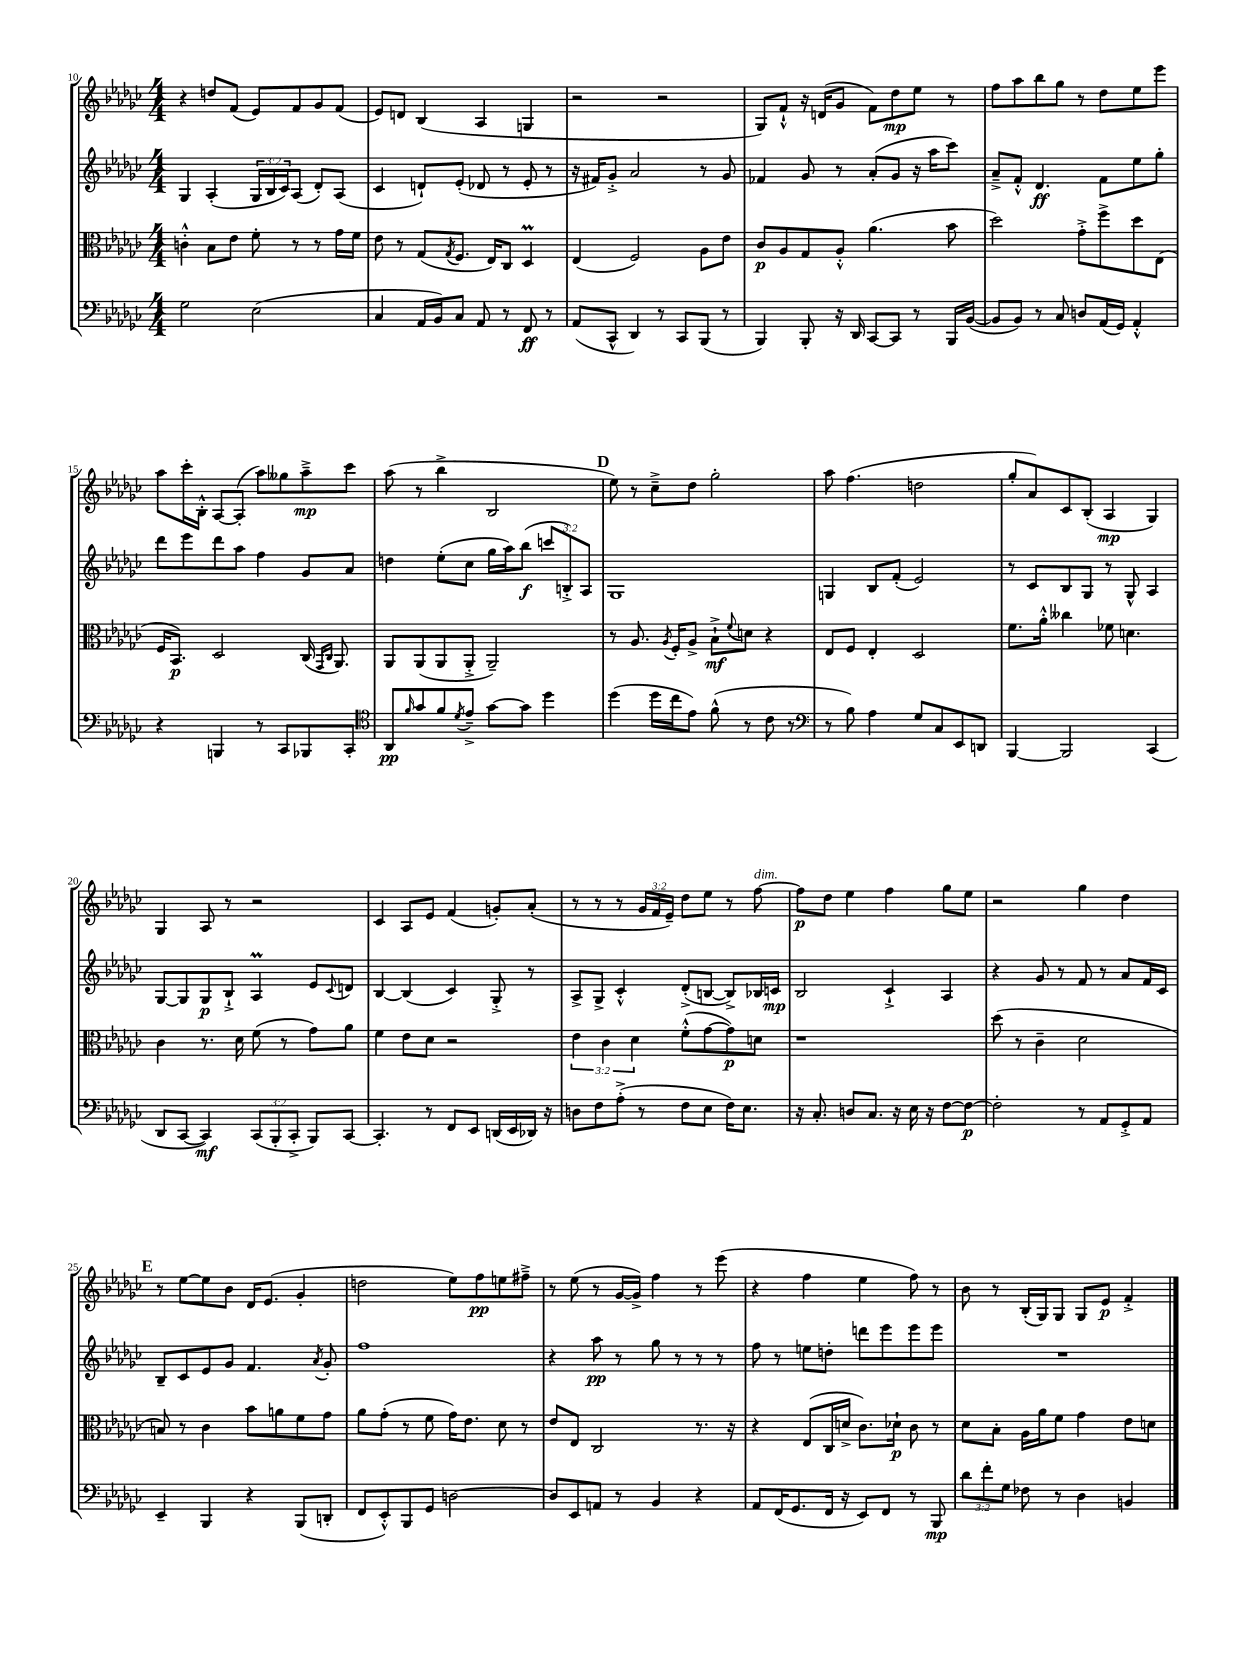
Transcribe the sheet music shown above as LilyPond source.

<<
\new StaffGroup <<
\new Staff = "s0" {
    \clef treble \key ges \major \numericTimeSignature \time 4/4 \override Staff.TupletNumber.text = #tuplet-number::calc-fraction-text
    r4 d''8 f'8( ees'8) f'8 ges'8 f'8( |
    ees'8) d'8 bes4( aes4 g4 |
    r2 r2 |
    ges8) f'8-!-^ r16 d'16( ges'8 f'8) des''8\mp ees''8 r8 |
    f''8 aes''8 bes''8 ges''8 r8 des''8 ees''8 ees'''8 |
    aes''8 ces'''16-. bes16-.-^ aes8~ aes8-.( aes''8) geses''8 aes''8--->\mp ces'''8 |
    aes''8( r8 bes''4-> bes2 |
    \mark \markup { \bold "D" } ees''8) r8 ces''8---> des''8 ges''2-. |
    aes''8 f''4.( d''2 |
    ges''8-. aes'8) ces'8 bes8-.( aes4\mp ges4) |
    ges4 aes8 r8 r2 |
    ces'4 aes8 ees'8 f'4( g'8-.) aes'8-.( |
    r8 r8 r8 \tuplet 3/2 { ges'16 f'16 ees'16--) } des''8 ees''8 r8 f''8~^\markup { \italic "dim." } |
    f''8\p des''8 ees''4 f''4 ges''8 ees''8 |
    r2 ges''4 des''4 |
    \mark \markup { \bold "E" } r8 ees''8~ ees''8 bes'8 des'16 ees'8.( ges'4-. |
    d''2 ees''8) f''8\pp e''8 fis''8---> |
    r8 ees''8( r8 ges'16~ ges'16->) f''4 r8 ees'''8( |
    r4 f''4 ees''4 f''8) r8 |
    bes'8 r8 bes16-.( ges16) ges8 ges8 ees'8\p f'4-.-> \bar "|." |
}
\new Staff = "s1" {
    \clef treble \key ges \major \numericTimeSignature \time 4/4 \override Staff.TupletNumber.text = #tuplet-number::calc-fraction-text
    ges4 aes4-.( \tuplet 3/2 { ges16 bes16 ces'16) } aes8( des'8-.) aes8( |
    ces'4 d'8-!) ees'8-.( des'8 r8 ees'8-. r8 |
    r16 fis'16) ges'8-.-> aes'2 r8 ges'8 |
    fes'4 ges'8 r8 aes'8-.( ges'8 r16 aes''16 ces'''8) |
    aes'8---> f'8-.-^ des'4.\ff f'8 ees''8 ges''8-. |
    des'''8 ees'''8 des'''8 aes''8 f''4 ges'8 aes'8 |
    d''4 ees''8-.( ces''8 ges''16 aes''16) bes''8\f( \tuplet 3/2 { c'''8 b8-.->) aes8 } |
    \mark \markup { \bold "D" } ges1 |
    g4 bes8 f'8-.( ees'2) |
    r8 ces'8 bes8 ges8 r8 ges8-^ aes4 |
    ges8~ ges8 ges8\p bes8-!-> aes4\prall ees'8 \appoggiatura { ces'8 } d'8 |
    bes4~ bes4( ces'4) ges8-.-> r8 |
    aes8-> ges8-> ces'4-.-^ des'8-.->( b8~ b8->) bes16 c'16\mp |
    bes2 ces'4-!-> aes4 |
    r4 ges'8 r8 f'8 r8 aes'8 f'16 ces'16 |
    \mark \markup { \bold "E" } bes8-- ces'8 ees'8 ges'8 f'4. \acciaccatura { aes'8 } ges'8-. |
    f''1 |
    r4 aes''8\pp r8 ges''8 r8 r8 r8 |
    f''8 r8 e''8 d''8-. d'''8 ees'''8 ees'''8 ees'''8 |
    R1 \bar "|." |
}
\new Staff = "s2" {
    \clef alto \key ges \major \numericTimeSignature \time 4/4 \override Staff.TupletNumber.text = #tuplet-number::calc-fraction-text
    c'4-.-^ bes8 ees'8 f'8-. r8 r8 ges'16 f'16 |
    ees'8 r8 ges8( \acciaccatura { ges8 } f8. ees16) ces8 des4\prall |
    ees4( f2) aes8 ees'8 |
    ces'8\p aes8 ges8 aes8-.-^ aes'4.( bes'8 |
    des''2) ges'8-.-> f''8-> des''8 ees8( |
    f16 bes,8.\p) des2 ces16( \grace { ges,16 ces16 } aes,8.) |
    aes,8 aes,8( aes,8 aes,8-.-> aes,2--) |
    \mark \markup { \bold "D" } r8 aes8. \acciaccatura { aes8 } f16-. aes8-> bes8-!->\mf \appoggiatura { f'8 } d'8 r4 |
    ees8 f8 ees4-. des2 |
    f'8. aes'16-.-^ ceses''4 fes'8 d'4. |
    ces'4 r8. des'16 f'8( r8 ges'8) aes'8 |
    f'4 ees'8 des'8 r2 |
    \tuplet 3/2 { ees'4 ces'4 des'4 } f'8-.-^( ges'8~ ges'8\p) d'8 |
    r1 |
    des''8( r8 ces'4-- des'2 |
    \mark \markup { \bold "E" } b8) r8 ces'4 bes'8 a'8 f'8 ges'8 |
    aes'8 ges'8-.( r8 f'8 ges'16) ees'8. des'8 r8 |
    ees'8 ees8 ces2 r8. r16 |
    r4 ees8( ces16 d'16-> ces'8.) des'16-!\p ces'8 r8 |
    des'8 bes8-. aes16 aes'16 f'8 ges'4 ees'8 d'8 \bar "|." |
}
\new Staff = "s3" {
    \clef bass \key ges \major \numericTimeSignature \time 4/4 \override Staff.TupletNumber.text = #tuplet-number::calc-fraction-text
    ges2 ees2( |
    ces4 aes,16 bes,16) ces8 aes,8 r8 f,8\ff r8 |
    aes,8( ces,8-^ des,4) r8 ces,8 bes,,8( r8 |
    bes,,4) bes,,8-. r16 des,16 ces,8~ ces,8 r8 bes,,16 bes,16~( |
    bes,8 bes,8) r8 ces8 d8 aes,16( ges,16) aes,4-.-^ |
    r4 b,,4 r8 ces,8 bes,,8 ces,8-. |
    \clef tenor aes,8\pp \grace { f'16 } ges'8 f'8 \acciaccatura { des'8 } ees'8---> ges'8~ ges'8 des''4 |
    \mark \markup { \bold "D" } des''4( des''16 ces''16 ees'8) f'8-^( r8 ces'8 r8 |
    \clef bass r8 bes8) aes4 ges8 ces8 ees,8 d,8 |
    bes,,4~ bes,,2 ces,4( |
    des,8 ces,8~ ces,4\mf) \tuplet 3/2 { ces,8( bes,,8-. ces,8-.-> } bes,,8) ces,8~ |
    ces,4.-. r8 f,8 ees,8 d,16( ees,16 des,16) r16 |
    d8 f8 aes8-.->( r8 f8 ees8 f16) ees8. |
    r16 ces8.-. d8 ces8. r16 ees16 r16 f8~ f8~\p |
    f2-. r8 aes,8 ges,8-.-> aes,8 |
    \mark \markup { \bold "E" } ees,4-- bes,,4 r4 bes,,8( d,8-. |
    f,8 ees,8-.-^) bes,,8 ges,8 d2~ |
    d8 ees,8 a,8 r8 bes,4 r4 |
    aes,8 f,16( ges,8. f,16 r16 ees,8) f,8 r8 bes,,8\mp |
    \tuplet 3/2 { des'8 f'8-. ges8 } fes8 r8 des4 b,4 \bar "|." |
}
>>
>>
\layout { \context { \Score currentBarNumber = #10 } }
